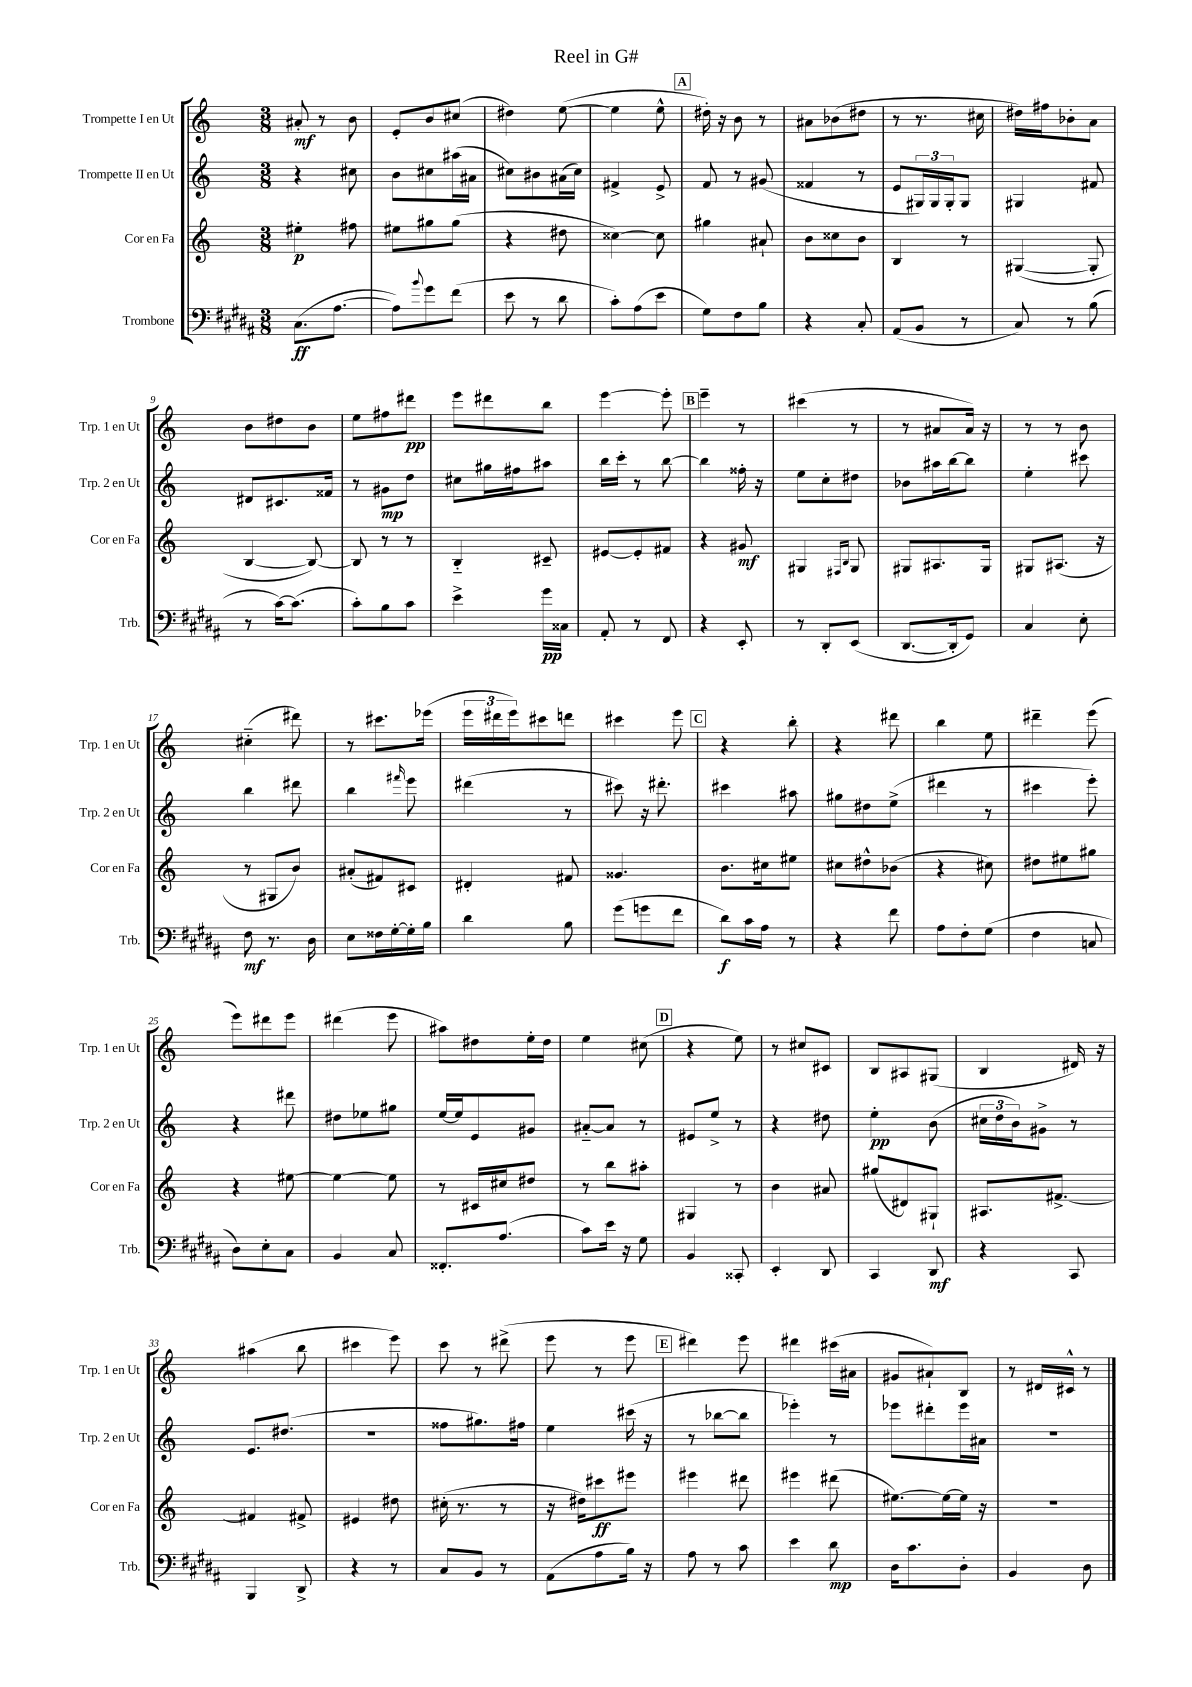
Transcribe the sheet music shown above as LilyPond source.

\header { title = "Reel in G#" }
<<
\new StaffGroup <<
\new Staff = "s0" \with { instrumentName = "Trompette I en Ut" shortInstrumentName = "Trp. 1 en Ut" } {
    \clef treble \key c \major \numericTimeSignature \time 3/8
    ais'8-.\mf r8 b'8 |
    e'8-. b'8 cis''8( |
    dis''4) e''8~( |
    e''4 e''8-^ |
    \mark \markup { \box "A" } dis''16-.) r16 b'8 r8 |
    ais'8 bes'8( dis''8 |
    r8 r8. cis''16 |
    dis''16) fis''16 bes'8-. a'8 |
    b'8 dis''8 b'8 |
    e''8 fis''8 dis'''8\pp |
    e'''8 dis'''8 b''8 |
    e'''4~ e'''8-. |
    \mark \markup { \box "B" } e'''4-- r8 |
    cis'''4( r8 |
    r8 ais'8 ais'16) r16 |
    r8 r8 b'8 |
    cis''4-_( dis'''8) |
    r8 cis'''8. ees'''16( |
    \tuplet 3/2 { e'''16 dis'''16 e'''16) } cis'''8 d'''8 |
    cis'''4 e'''8 |
    \mark \markup { \box "C" } r4 b''8-. |
    r4 dis'''8 |
    b''4 e''8 |
    dis'''4-- e'''8( |
    e'''8) dis'''8 e'''8 |
    dis'''4( e'''8 |
    ais''8) dis''8 e''16-. dis''16 |
    e''4 cis''8( |
    \mark \markup { \box "D" } r4 e''8) |
    r8 cis''8 cis'8 |
    b8 ais8 gis8( |
    b4 dis'16) r16 |
    ais''4( b''8 |
    cis'''4 e'''8) |
    c'''8 r8 dis'''8->( |
    e'''8 r8 e'''8 |
    \mark \markup { \box "E" } dis'''4) e'''8 |
    dis'''4 cis'''16( ais'16 |
    gis'8 ais'8-!) b8 |
    r8 dis'16 cis'16-^ r8 \bar "|." |
}
\new Staff = "s1" \with { instrumentName = "Trompette II en Ut" shortInstrumentName = "Trp. 2 en Ut" } {
    \clef treble \key c \major \numericTimeSignature \time 3/8
    r4 cis''8 |
    b'8 cis''8 ais''16( ais'16 |
    cis''8) bis'8 ais'16( cis''16) |
    fis'4-> e'8-> |
    \mark \markup { \box "A" } f'8 r8 gis'8( |
    fisis'4 r8 |
    e'8 \tuplet 3/2 { gis16) gis16 gis16-. } gis8 |
    gis4 fis'8 |
    dis'8 cis'8. fisis'16 |
    r8 gis'8\mp d''8 |
    cis''8 gis''16 fis''16 ais''8 |
    b''16 c'''16-. r8 b''8~ |
    \mark \markup { \box "B" } b''4 fisis''16-. r16 |
    e''8 c''8-. dis''8 |
    bes'8 ais''16 b''16~ b''8 |
    e''4-. cis'''8 |
    b''4 dis'''8 |
    b''4 \grace { fis'''16 } e'''8 |
    dis'''4( r8 |
    cis'''8) r16 dis'''8.-. |
    \mark \markup { \box "C" } cis'''4 ais''8 |
    gis''8 dis''8 e''8->( |
    dis'''4 r8 |
    cis'''4 e'''8-.) |
    r4 dis'''8 |
    dis''8 ees''8 gis''8 |
    e''16~ e''16 e'8 gis'8 |
    ais'8~-_ ais'8 r8 |
    \mark \markup { \box "D" } eis'8 e''8-> r8 |
    r4 dis''8 |
    e''4-.\pp b'8( |
    \tuplet 3/2 { cis''16 d''16 b'16) } gis'8-> r8 |
    e'8. dis''8.( |
    R4. |
    fisis''8 gis''8.) fis''16 |
    e''4 cis'''16( r16 |
    \mark \markup { \box "E" } r8 bes''8~ bes''8 |
    ees'''4-.) r8 |
    ees'''8 dis'''8-. ees'''16 ais'16 |
    R4. \bar "|." |
}
\new Staff = "s2" \with { instrumentName = "Cor en Fa" shortInstrumentName = "Cor en Fa" } {
    \clef treble \key c \major \numericTimeSignature \time 3/8
    eis''4-.\p fis''8 |
    eis''8 gis''8 gis''8( |
    r4 dis''8 |
    cisis''4~) cisis''8 |
    \mark \markup { \box "A" } gis''4 ais'8-! |
    b'8 cisis''8 b'8 |
    b4 r8 |
    gis4~( gis8-. |
    b4~ b8~) |
    b8 r8 r8 |
    b4-_ cis'8-- |
    eis'8~ eis'8-. fis'8 |
    \mark \markup { \box "B" } r4 gis'8\mf |
    gis4 \grace { fis16 b16 } gis8 |
    gis8 ais8. gis16 |
    gis8 ais8.( r16 |
    r8 gis8 b'8) |
    ais'8-.( fis'8) cis'8 |
    dis'4-. fis'8 |
    gisis'4. |
    \mark \markup { \box "C" } b'8. cis''16 eis''8 |
    cis''8 dis''8-^ bes'8( |
    r4 cis''8) |
    dis''8 eis''8 gis''8 |
    r4 eis''8~ |
    eis''4~ eis''8 |
    r8 cis'16 cis''16 dis''8 |
    r8 b''8 ais''8-. |
    \mark \markup { \box "D" } gis4 r8 |
    b'4 ais'8 |
    gis''8( dis'8) gis8-! |
    ais8. fis'8.~-> |
    fis'4 fis'8-> |
    eis'4 dis''8 |
    cis''16-.( r8. r8 |
    r16 dis''16) cis'''8\ff eis'''8 |
    \mark \markup { \box "E" } eis'''4 dis'''8 |
    eis'''4 dis'''8( |
    eis''8.~) eis''16~ eis''16 r16 |
    R4. \bar "|." |
}
\new Staff = "s3" \with { instrumentName = "Trombone" shortInstrumentName = "Trb." } {
    \clef bass \key b \major \numericTimeSignature \time 3/8
    cis8.\ff( ais8.~ |
    ais8) \appoggiatura { b'8 } gis'8 fis'8( |
    e'8 r8 dis'8 |
    cis'8-.) ais8( e'8 |
    \mark \markup { \box "A" } gis8) fis8 b8 |
    r4 cis8-. |
    ais,8( b,8 r8 |
    cis8) r8 b8( |
    r8 cis'16~) cis'8.( |
    cis'8-.) b8 cis'8 |
    e'4-> gis'16\pp cisis16 |
    ais,8-. r8 fis,8 |
    \mark \markup { \box "B" } r4 e,8-. |
    r8 dis,8-. e,8( |
    dis,8.~ dis,16-. gis,8) |
    cis4 e8-. |
    fis8\mf r8. dis16 |
    e8 fisis16 gis16~-. gis16-. b16 |
    dis'4 b8 |
    gis'8( g'8 fis'8 |
    \mark \markup { \box "C" } dis'8\f) cis'16 ais16 r8 |
    r4 fis'8 |
    ais8 fis8-. gis8( |
    fis4 c8 |
    dis8) e8-. cis8 |
    b,4 cis8 |
    fisis,8.-. ais8.( |
    cis'8) e'16 r16 gis8 |
    \mark \markup { \box "D" } b,4 cisis,8-. |
    e,4-. dis,8 |
    cis,4 dis,8\mf |
    r4 cis,8 |
    b,,4 dis,8-> |
    r4 r8 |
    cis8 b,8 r8 |
    ais,8( ais8 b16) r16 |
    \mark \markup { \box "E" } ais8 r8 cis'8 |
    e'4 dis'8\mp |
    dis16 cis'8. dis8-. |
    b,4 dis8 \bar "|." |
}
>>
>>
